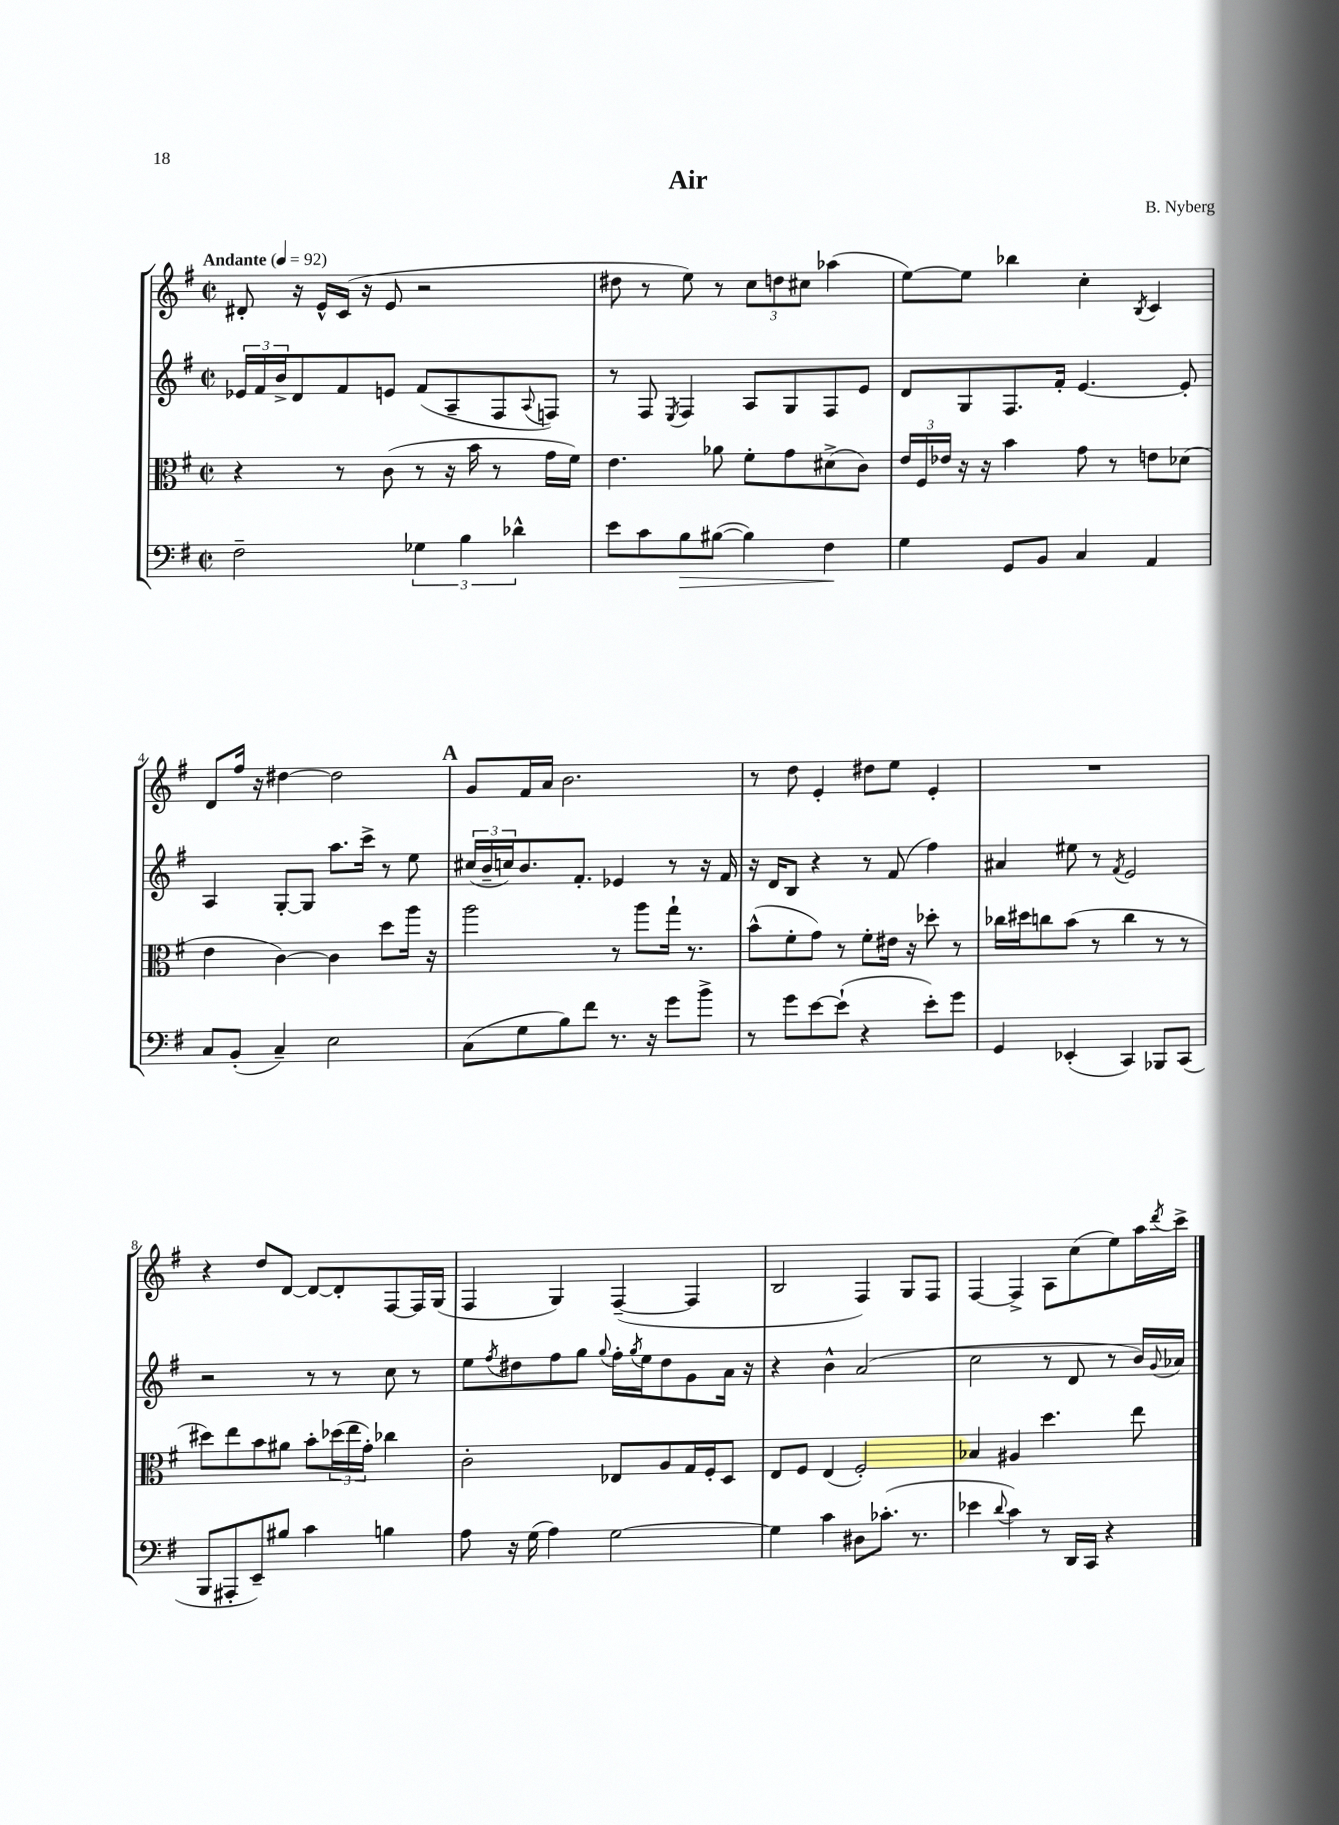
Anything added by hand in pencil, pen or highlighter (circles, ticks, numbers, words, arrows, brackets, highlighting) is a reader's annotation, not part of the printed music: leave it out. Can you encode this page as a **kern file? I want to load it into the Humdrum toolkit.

**kern	**kern	**kern	**kern
*staff4	*staff3	*staff2	*staff1
*clefF4	*clefC3	*clefG2	*clefG2
*k[f#]	*k[f#]	*k[f#]	*k[f#]
*M2/2	*M2/2	*M2/2	*M2/2
*met(c|)	*met(c|)	*met(c|)	*met(c|)
*MM92	*MM92	*MM92	*MM92
2F#~\	4r	24e-/LL	8d#'/
.	.	24f#/	.
.	.	24b^/J	.
.	.	8d/	16r
.	.	.	16e^^/LL
.	8r	8f#/	(16c/JJ
.	.	.	16r
.	(8c\	8e/J	8e/
6G-\	8r	(8f#/L	2r
.	16r	8A~/	.
6B\	.	.	.
.	16b\	.	.
.	8r	8F#/	.
6d-^^\	.	.	.
.	.	8qqA/	.
.	16g\LL	8F/J)	.
.	16f#\JJ)	.	.
=	=	=	=
8e\L	4.e\	8r	8dd#\
8c\	.	8F#/	8r
.	.	8qE/	.
8B\	.	4F#/	8ee\)
([8B#\J	8a-\	.	8r
4B#\])	8f#'\L	8A/L	12cc\L
.	.	.	12dd\
.	8g\	8G/	.
.	.	.	12cc#\J
4F#\	(8d#^\	8F#/	(4aa-\
.	8c\J)	8e/J	.
=	=	=	=
4G\	24e/LL	8d/L	[8ee\L)
.	24F#/	.	.
.	24e-/JJ	.	.
.	16r	8G/	8ee\]J
.	16r	.	.
8GG/L	4b\	8.F#/	4bb-\
8BB/J	.	.	.
.	.	16f#'/Jk	.
4C/	8g\	[4.e/	4cc'\
.	8r	.	.
.	.	.	8qB/
4AA/	8e\L	.	4c/
.	(8d-\J	8e'/]	.
=	=	=	=
8C/L	4e\	4A/	8d/L
(8BB'/J	.	.	16ff#/Jk
.	.	.	16r
4C~/)	[4c\)	[8G'/L	[4dd#\
.	.	8G/]J	.
2E\	4c\]	8.aa\L	2dd#\]
.	.	16ccc^\Jk	.
.	8dd\L	8r	.
.	16aa\Jk	8ee\	.
.	16r	.	.
=	=	=	=
(8C\L	2aa\	(24cc#/LL	8g/L
.	.	24b~/	.
.	.	24cc/J)	.
8G\	.	8.b/	16f#/L
.	.	.	16a/JJ
8B\)	.	.	2.b\
.	.	8.f#'/J	.
8f#\J	.	.	.
8.r	8r	4e-/	.
.	8aa\L	.	.
16r	.	.	.
8g\L	16gg`\Jk	8r	.
.	8.r	.	.
8b^\J	.	16r	.
.	.	16f#/	.
=	=	=	=
8r	(8b^^\L	16r	8r
.	.	16d/LK	.
8g\L	8f#'\	8B/J	8dd\
[8e\	8g\J)	4r	4e'/
(8e`\]J	8r	.	.
4r	8f#'\L	8r	8dd#\L
.	16e#\Jk	(8f#/	8ee\J
.	16r	.	.
8e'\L)	8dd-'\	4ff#\)	4e'/
8g\J	8r	.	.
=	=	=	=
4GG/	16cc-\LL	4a#/	1r
.	16dd#\J	.	.
.	8cc\	.	.
(4EE-'/	(8b\J	8ee#\	.
.	8r	8r	.
.	.	8qf#/	.
4CC/)	4cc\	2e/	.
8BBB-/L	8r	.	.
(8CC/J	8r	.	.
=	=	=	=
8BBB/L	8dd#\L)	2r	4r
8AAA#'/	8ee\	.	.
8EE~/)	8b\	.	8dd/L
8B#/J	8a#\J	.	[8d/J
4c\	8b'\L	8r	8d/_L
.	(24dd-\L	8r	8d'/]
.	24ee\	.	.
.	24g'\JJ)	.	.
4B\	4cc-\	8cc\	[8F#/
.	.	8r	16F#/]L
.	.	.	(16G/JJ
=	=	=	=
8A\	2c'\	8ee\L	4F#/
.	.	8qff#/	.
16r	.	8dd#\	.
(16G\	.	.	.
4A\)	.	8ff#\	4G/)
.	.	8gg\J	.
.	.	8qqgg/	.
[2G\	8E-/L	16ff#'\LL	([4F#~/
.	.	8qgg/	.
.	.	16ee\J	.
.	8A/	8dd#\	.
.	16G/L	8g\	4F#/]
.	16F#'/J	.	.
.	8D/J	16a\Jk	.
.	.	16r	.
=	=	=	=
4G\]	8E/L	4r	2B/
.	8F#/J	.	.
4c\	(4E/	4b^^\	.
8D#\L	2F#'/)	(2a/	4F#/)
(8.c-'\J	.	.	.
.	.	.	8G/L
8.r	.	.	.
.	.	.	8F#/J
=	=	=	=
4e-\	4B-/	2cc\	[4F#/
8qqd/	.	.	.
4c\)	4A#/	.	4F#^/]
8r	4.dd\	8r	8A\L
16DD/LL	.	8d/	(8cc\
16CC/JJ	.	.	.
4r	.	8r	8ee\)
.	8ee\	16b/LL)	16aa\L
.	.	8qqg/	8qddd/
.	.	16a-/JJ	16ccc^\JJ
==	==	==	==
*-	*-	*-	*-
